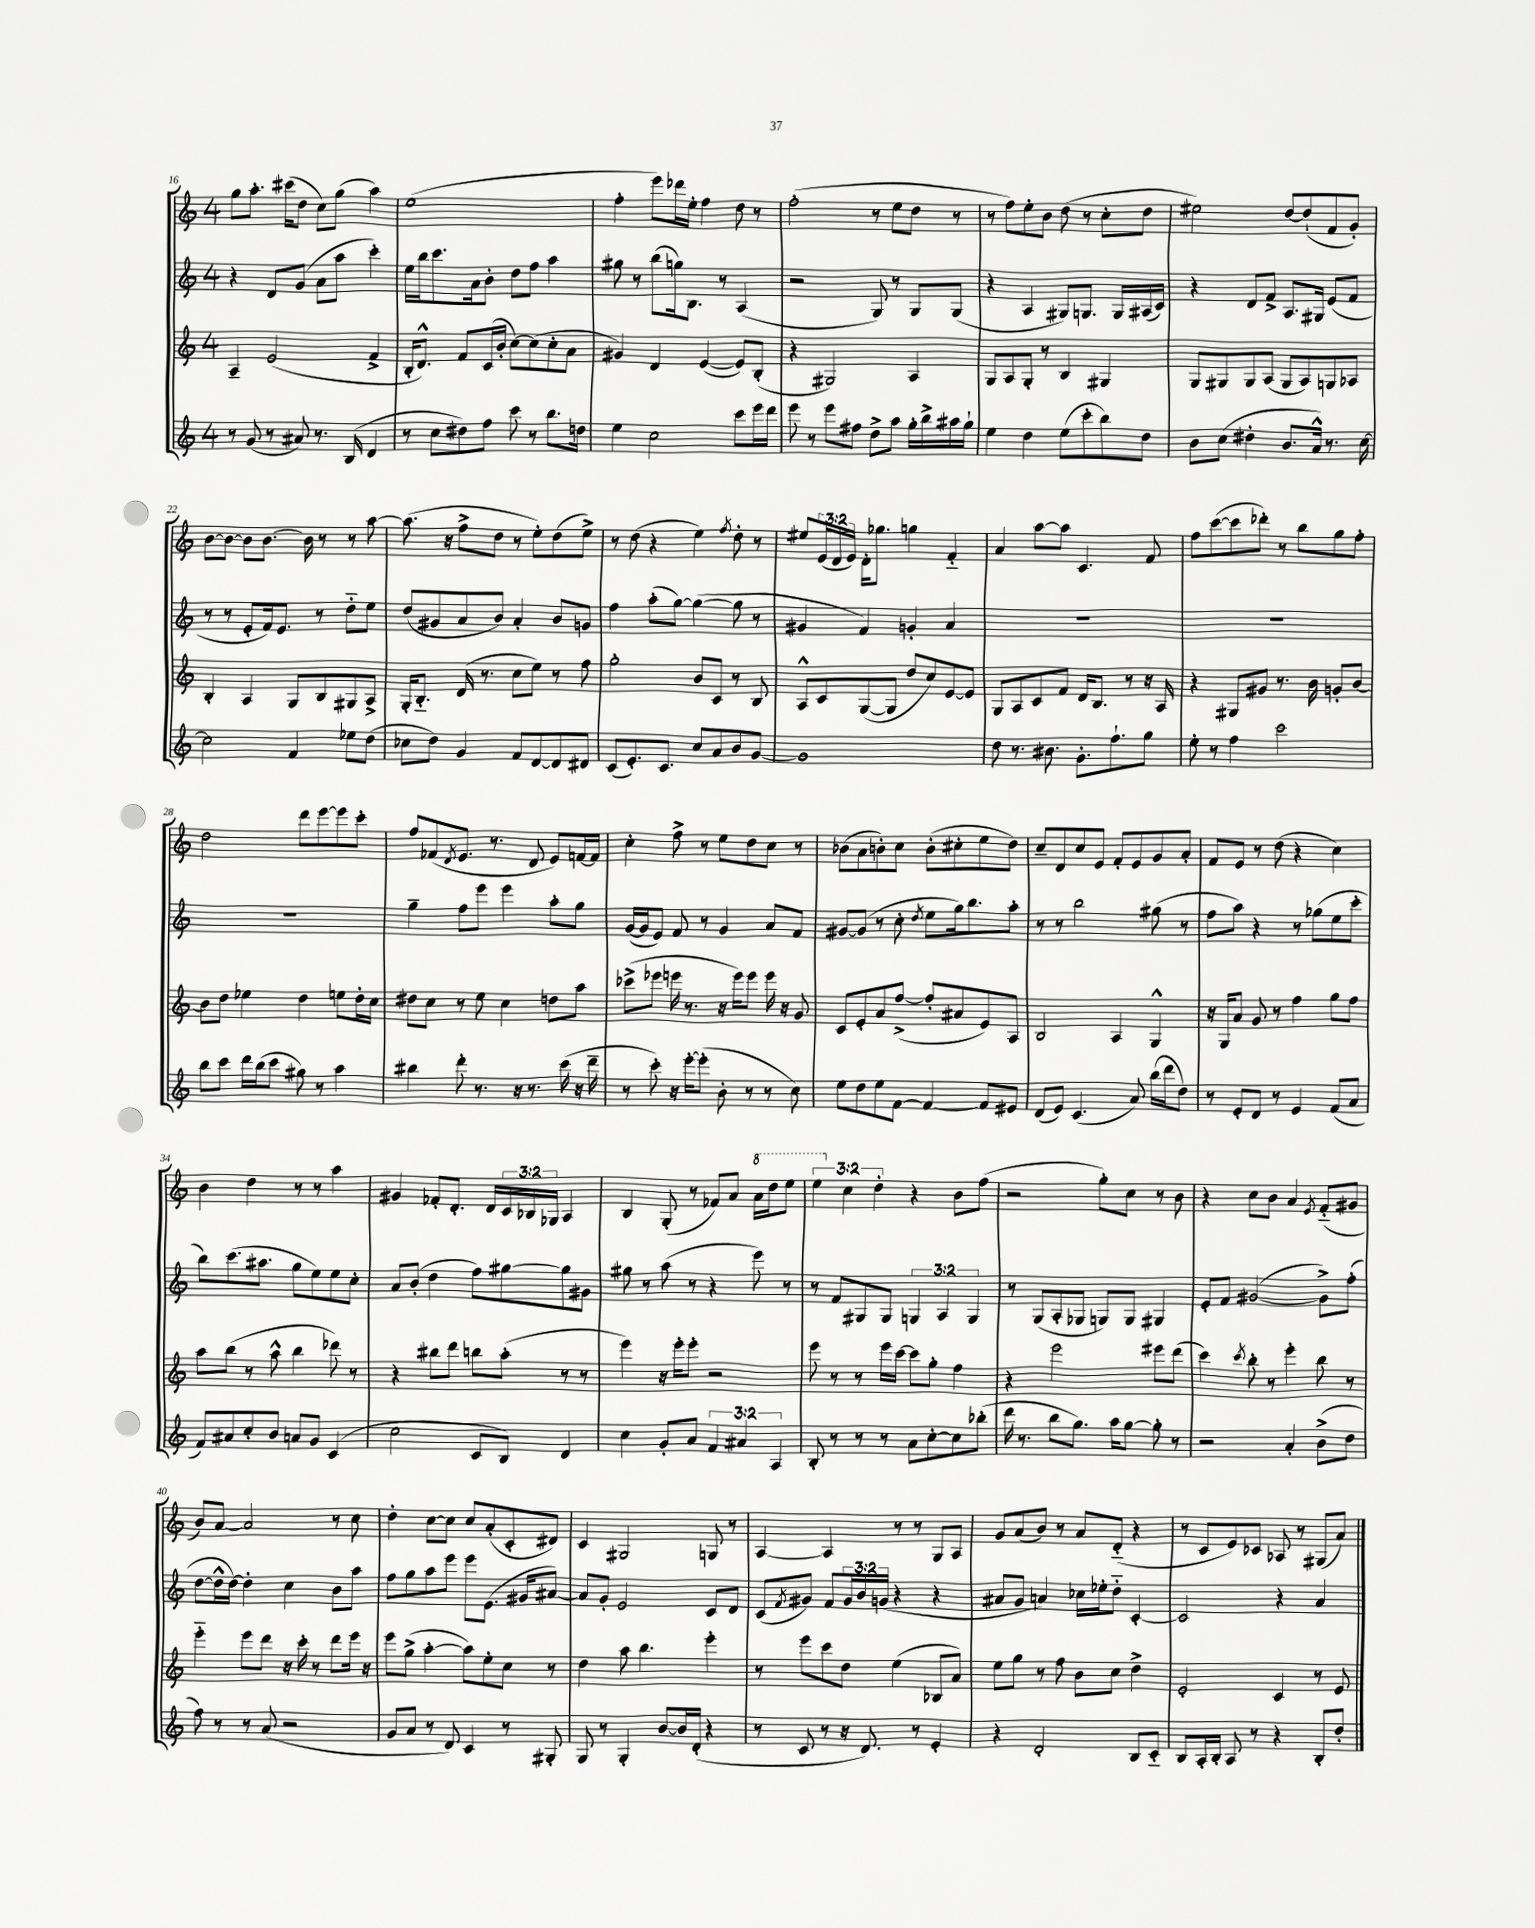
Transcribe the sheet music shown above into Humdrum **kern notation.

**kern	**kern	**kern	**kern
*part4	*part3	*part2	*part1
*staff4	*staff3	*staff2	*staff1
*clefG2	*clefG2	*clefG2	*clefG2
*k[]	*k[]	*k[]	*k[]
*M4/4	*M4/4	*M4/4	*M4/4
=16	=16	=16	=16
8r	4A~/	4r	8gg\L
(8g/	.	.	8.aa'\J
8r	(2e/	8d/L	.
.	.	.	(16ccc#X\KL
8a#X/)	.	(8g/J	8dd\J
8.r	.	8a\L	8cc\L)
.	.	8aa\J	(8gg\J
(16B/	.	.	.
4d/	4f^/	4ccc'\)	4aa\)
=17	=17	=17	=17
8r	16B'/KL	16ee\LL	(1ee
.	8.d^^/J)	16bb\J	.
8cc\L	.	8.ccc\	.
8dd#X\)	8f/L	.	.
.	.	16a\k	.
8ff\J	(16c/L	8b'\J	.
.	16b'/JJ	.	.
8ccc\	[8cc\L)	8dd\L	.
8r	(8cc\]	8ff\J	.
8.bb\L	8cc'\	4aa\	.
.	8a\J	.	.
16ddn\Jk	.	.	.
=18	=18	=18	=18
4ee\	4g#X/)	8gg#X\	4ff'\
.	.	8r	.
2cc\	4d/	(8bb\L	8eee\L)
.	.	16ggn\k)	16ddd-X\L
.	.	8.B\J	16ee'\JJ
.	([4e/	.	4ff\
.	.	8r	.
8ccc\L	8e/L])	(4A/	8dd\
16eee\L	(8B'/J	.	8r
16ddd\JJ	.	.	.
=19	=19	=19	=19
8eee\	4r	2r	(2ff'\
8r	.	.	.
8eee\L	2G#X/)	.	.
8ff#X\J	.	.	.
8dd^\L	.	8G/)	8r
8aa\J	.	8r	8ee\L
16gg'\LL	4A/	8G/L	8dd\J
16bb^\	.	.	.
16aa#X\	.	(8G/J	8r
16gg`\JJ	.	.	.
=20	=20	=20	=20
4ee\	8G/L	4r	8r
.	8A/	.	8ff\L)
4dd\	8G'/J	4A/	8ee'\
.	8r	.	8b\J
(8ee\L	4B/	8G#X/L)	(8dd\
8ccc'\	.	8.Gn/J	8r
8bb\)	4G#X/	.	8cc'\L
.	.	16G/LL	.
8dd\J	.	(16A#X/	8dd\J
.	.	16c/JJ)	.
=21	=21	=21	=21
8b\L	8G/L	4r	2ee#X\)
(8cc\J	8G#X/	.	.
4dd#X'\	8G#/	8d/L	.
.	(8A/J	8f^/J	.
8.b/L	8G#/L	8.A/L	[8dd/L
.	8A/)	.	(8dd`/]
16a^^/Jk)	.	16G#X/Jk	.
8.r	8Gn/	(8e/L	8f/
.	8A-X/J	8f/J	8g'/J)
[16cc\	.	.	.
!!LO:LB:g=z
=22	=22	=22	=22
2cc\]	4B'/	8r	[8b\L
.	.	8r	8b\J_
.	4A/	8e'/L	8b\L]
.	.	16f/k)	[8.b\J
.	.	8.e/J	.
4f/	8G/L	.	.
.	.	.	16b\]
.	8B/	8r	8r
8ee-X\L	8G#X/	8dd\L	8r
(8dd\J	8A^/J	8ee\J	[8aa\
=23	=23	=23	=23
8cc-X\L	16G'/KL	(8dd/L	(8.aa\]
.	8.B/J	.	.
8dd\J)	.	8g#X/	.
.	.	.	16r
4g/	(16d/	8a/	8ff^\L
.	8.r	.	.
.	.	8b/J)	8dd\J
8f/L	8cc\L	4a'/	8r
[8d/	8ee\J)	.	8ee'\L)
8d/]	8r	8b/L	(8dd\
8d#X/J	8ff\	8gn/J	8ee^\J)
=24	=24	=24	=24
(8c/L	2gg'\	4ff\	8r
8.e'/)	.	.	(8dd\
.	.	(8aa'\L	4r
8.c/J	.	.	.
.	.	[8gg\J)	.
8cc/L	8b/L	(4gg\_	4ee\)
8a/	8c/J	.	.
.	.	.	8qff/
8b/	8r	8gg\]	8dd'\
[8g/J	8B/	8r	8r
=25	=25	=25	=25
1g]	8A^^/L	4g#X/	8ee#X/L
.	8c/	.	(24e/L
.	.	.	24d/
.	.	.	24e/JJ)
.	([8G/	4f/)	16d'\KL
.	.	.	8.gg-X\J
.	8G/J]	.	.
.	8dd/L	4gn'/	4ggn\
.	8cc/)	.	.
.	[8e/	4a/	4f/
.	8e/J]	.	.
=26	=26	=26	=26
8dd\	8G/L	1r	4a/
8.r	8A/	.	.
.	8c/	.	[8aa\L
8.b#X\	.	.	.
.	8f/J	.	8aa\J]
8.g'\L	16d/KL	.	4.c/
.	8.B/J	.	.
8.ff`\	.	.	.
.	8r	.	.
8gg\J	16r	.	8f/
.	16A/	.	.
=27	=27	=27	=27
8ee'\	4r	1r	8ff\L
8r	.	.	([8ccc\
4ff\	8G#X/L	.	8ccc\]
.	8g#X/J	.	8ddd-X'\J)
2ccc\	8.r	.	8r
.	.	.	8bb\L
.	16b\	.	.
.	8gn'/L	.	8gg\
.	[8b/J	.	8ff'\J
!!LO:LB:g=z
=28	=28	=28	=28
8bb\L	8b\L]	1r	2dd\
8ccc\J	8dd\J	.	.
16ddd\LL	4ee-X\	.	.
(16bb\J	.	.	.
8ccc\J	.	.	.
8gg#X\)	4dd\	.	8ddd\L
8r	.	.	[8eee\
4aa\	8een\L	.	8eee\]
.	16dd'\L	.	8ccc'\J
.	16cc\JJ	.	.
=29	=29	=29	=29
4bb#X\	8dd#X\L	4gg~\	8ff/L
.	8cc\J	.	(8f-X/
.	.	.	8qd/
8ddd'\	8r	8ff\L	8.e/J
8.r	8ee\	8eee\J	.
.	.	.	8.r
.	4cc\	4eee\	.
16r	.	.	.
8.r	.	.	8d/
.	8ddn\L	8aa'\L	8e/L)
(16ccc\	.	.	.
16r	8aa\J	8gg\J	[16fn/L
16ddd~\	.	.	16f/JJ]
=30	=30	=30	=30
8r	(8ccc-X^\L	([16g/LL	4cc'\
.	.	16g/J]	.
8ccc'\)	8eee-X\J	8e/J)	.
16r	16eeen\	8f/	8ff^\
[16eee'\KL	8.r	.	.
(8eee'\J]	.	8r	8r
8b'\	16r	4g/	8ee\L
.	16eee\KL)	.	.
8r	8eee\J	.	8dd\
8r	16eee\	8a/L	8cc\J
.	16r	.	.
8cc\)	8g/	8f/J	8r
=31	=31	=31	=31
8ee\L	8c/L	[8g#X/L	(8b-X\L
8dd\	8e'/	(8g#/J]	8a\
8ee\	8a/	8r	8bn'\)
[8f\J	([8ff^/J	8cc'\	8cc\J
.	.	8qdd/	.
4f/_	8ff'/L]	8ee\L	(8b'\L
.	8a#X/	16gg\k)	8cc#X'\
.	.	8.bb\	.
8f/L]	8e/)	.	8ee\
8e#X/J	8A/J	8aa'\J	8dd\J)
=32	=32	=32	=32
(8d/L	2B/	8r	8cc~/L
8e/J)	.	8r	8d/
(4.c/	.	2bb\	8cc/
.	.	.	8e/J
.	4A/	.	8f'/L
8a/)	.	.	8e/
(16bb\LL	4G^^/	(8gg#X\	8g/
16ddd\J	.	.	.
8dd\J)	.	8r	8a'/J
=33	=33	=33	=33
8r	16r	8ff\L	8f/L
.	16G/KL	.	.
8e'/L	8a/J	8aa\J)	8e/J
8d/J	8g/	4r	8r
8r	8r	.	(8dd\
4e/	4ff\	8r	4r
.	.	(8gg-X\L	.
(8f/L	8gg\L	8ee\	4cc\)
8a/J	8ff\J	8ccc'\J	.
!!LO:LB:g=z
=34	=34	=34	=34
8f/L)	8aa\L	8bb\L)	4b\
8a#X/	(8bb\J	(8.ccc\	.
8cc'/	8r	.	4dd\
.	.	8.aa#X\J	.
8b/J	8aa^^\	.	.
8an/L	4bb\	8gg\L	8r
8g/J	.	8ee\)	8r
(4c/	8ddd-X\)	8ee\	4aa\
.	8r	8cc'\J	.
=35	=35	=35	=35
2cc\	4r	8a/L	4g#X/
.	.	(8b'/J	.
.	8bb#X\L	4dd\	8f-X'/L
.	8ddd\J	.	8.d'/J
8c/L	8bbn\L	8ff\L)	.
.	.	.	16d/LL
8B/J)	(8aa'\J	[8gg#X\	24c/
.	.	.	24B-X/
.	.	.	24G-X/JJ
4d/	8r	8gg#\]	4A/
.	8r	8g#X\J	.
=36	=36	=36	=36
4cc\	4eee\)	8gg#X\	4B/
.	.	8r	.
8g'/L	16r	(8aa\	(8G'/
.	16eee'\KL	.	.
8a/J	8eee'\J	8r	8r
6f/	2r	4r	8f-X/L)
.	.	.	8a/J
6a#X/	.	.	.
*	*	*	*8va
.	.	8eee\)	16aa\LL
.	.	.	16ddd\J
6A/	.	.	.
.	.	8r	8eee\J
=37	=37	=37	=37
8B'/	8eee\	8r	6eee\
8r	8r	8f/L	.
*	*	*	*X8va
.	.	.	6cc\
8r	8r	8G#X/	.
.	.	.	6dd'\
8r	16eee\LL	8G#/J	.
.	[16ccc\JJ	.	.
8a\L	8ccc\L]	6Gn/	4r
[8cc'\	8gg'\J	.	.
.	.	6A/	.
8cc\]	4ff\	.	8b\L
.	.	6G/	.
(8bb-X'\J	.	.	(8ff\J
=38	=38	=38	=38
16ddd\	4r	8r	2r
8.r	.	.	.
.	.	(8G/L	.
8bb\L	2eee\	8A'/	.
8.gg\J)	.	8G-X/J	.
.	.	8Gn/L)	8gg'\L)
16aa\KL	.	.	.
[8gg\J	.	8G/J	8cc\J
8gg'\]	8eee#X\L	4G#X/	8r
8r	(8ddd\J	.	8b\
=39	=39	=39	=39
2r	4ccc\)	8e'/L	4r
.	.	8f/J	.
.	8qccc/	.	.
.	8bb'\	([2g#X/	8cc\L
.	8r	.	8b\J
4a'/	4eee'\	.	4a/
.	.	.	8qe/
(8b^\L	8bb\	8g#^\L])	(8f/L
8dd\J	8r	(8ff'\J	8g#X/J
!!LO:LB:g=z
=40	=40	=40	=40
8ff\)	4eee\	[8dd\L	8b/L)
8r	.	16dd^^\L]	[8a/J
.	.	[16dd\JJ)	.
8r	8eee\L	4dd'\]	2a/]
(8a/	8ddd\J	.	.
2r	16r	4cc\	.
.	16ccc'\	.	.
.	8r	.	.
.	8ddd\L	8b\L	8r
.	16eee\Jk	8aa\J	8cc\
.	16r	.	.
=41	=41	=41	=41
8g/L	8eee\L	8ff\L	4dd'\
8a/J	(8gg^\J	8gg\	.
8r	[4aa'\	8aa\	[8cc\L
8d/)	.	8eee\J	8cc\J]
4c/	8aa\L])	8eee\L	8cc/L
.	8ee'\	(8.e\J	(8a'/
8r	8cc\J	.	8c'/
.	.	16g#X/KL	.
8G#X'/	8r	[8a#X/J)	8d#X/J)
=42	=42	=42	=42
8G/	4dd\	8a#/L]	4c/
8r	.	8g'/J	.
4G'/	8aa\	2e/	2G#X/
.	4.bb\	.	.
[8b/L	.	.	.
16b/L]	.	.	.
(16d'/JJ	.	.	.
4r	4eee'\	8c/L	8Gn/
.	.	8d/J	8r
=43	=43	=43	=43
8r	8r	(8c/L	[4A/
.	.	8qf/	.
8c/	8eee\L	8g#X/J)	.
8r	8ccc\	8f/L	4A/]
16r	8dd\J	24g#/L	.
.	.	24b/	.
8.d/)	.	.	.
.	.	(24gn/JJ	.
.	(4ee\	4r	8r
8r	.	.	8r
4e'/	8B-X/L	4r	8G/L
.	8a/J)	.	8A/J
=44	=44	=44	=44
4r	8ee\L	8a#X/L	8g/L
.	8gg\J	8g/J	(8a/
2d'/	8r	4an/)	8b/J)
.	8ff\	.	8r
.	8b\L	16cc-X\LL	8a/L
.	.	16ee-X'\J	.
.	8cc\J	8dd\J	(8d/J
8B/L	4dd^\	[4c'/	4r
8c/J	.	.	.
=45	=45	=45	=45
8B/L	2e'/	2c/]	8r
16A'/L	.	.	8c/L
16B'/JJ	.	.	.
8A/	.	.	8e/)
8r	.	.	8c-X/J
4r	4c/	4r	8A-X/
.	.	.	8r
8B'/L	8r	4a/	(8G#X/L
8dd'/J	8e/	.	8a/J)
==	==	==	==
*-	*-	*-	*-
